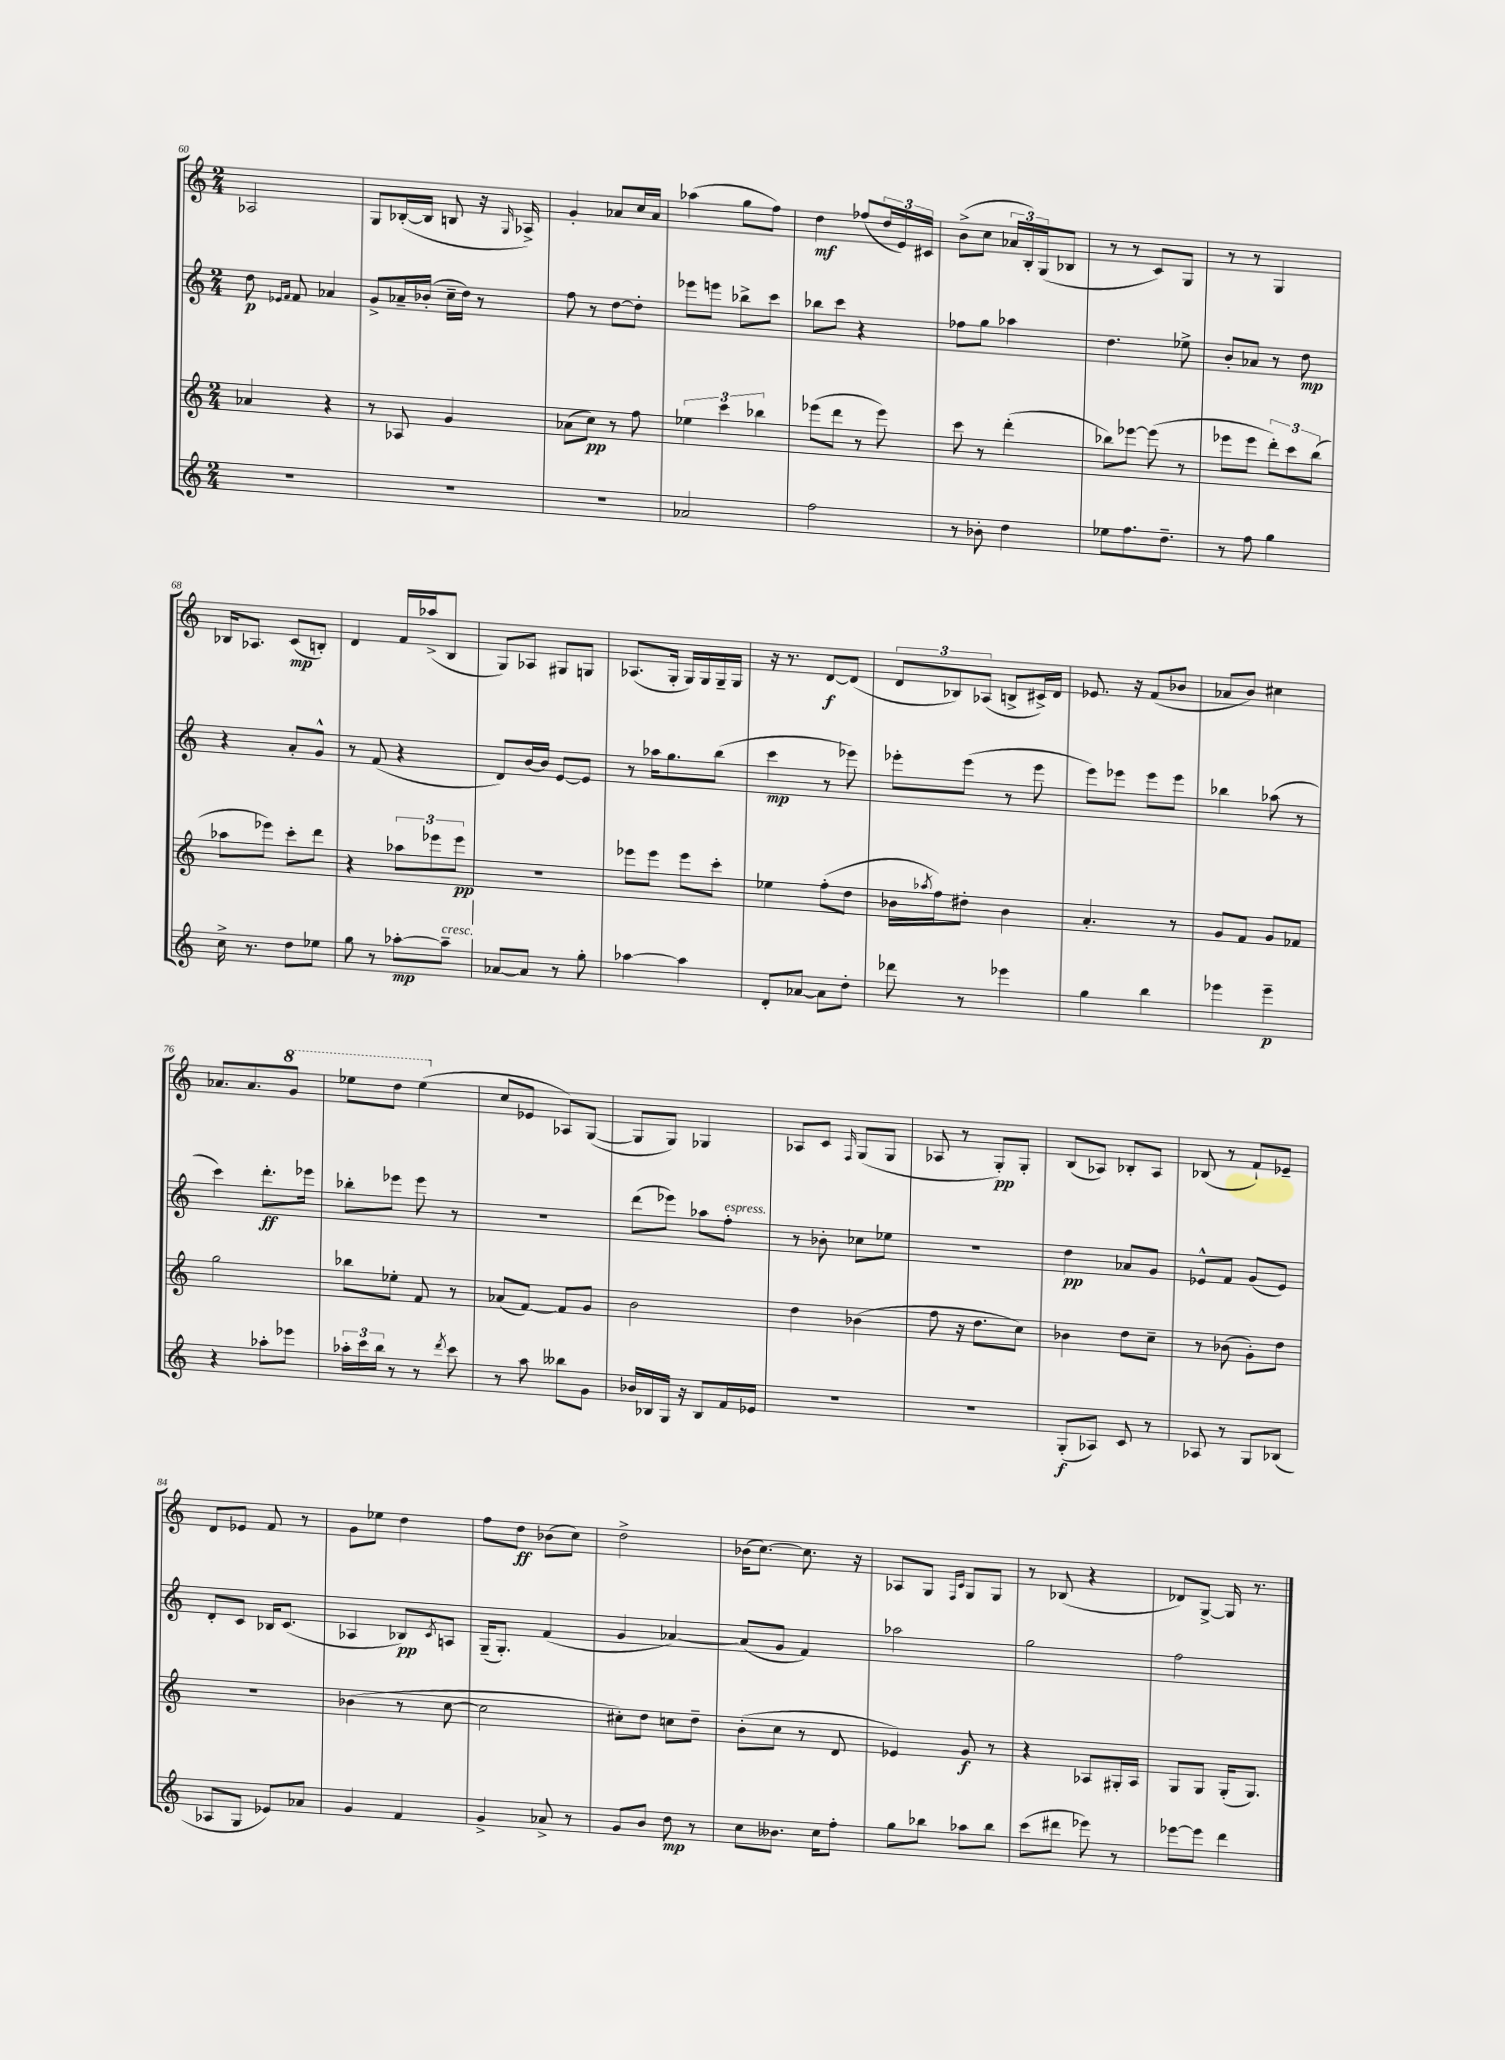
<<
\new StaffGroup <<
\new Staff = "s0" {
    \clef treble \key c \major \numericTimeSignature \time 2/4
    aes2 |
    g8 bes16~-.( bes16 b8 r16 \grace { g16 } aes16->) |
    g'4-. aes'8 c''16 aes'16 |
    aes''4( g''8 f''8) |
    d''4\mf fes''8( \tuplet 3/2 { d''16 e'16) cis'16 } |
    b'8->( c''8 \tuplet 3/2 { aes'16 b16-.) g16( } bes8 |
    r8 r8 c'8) g8 |
    r8 r8 g4 |
    bes16 aes8. c'8\mp( b8-.) |
    d'4 f'16 aes''16->( b8 |
    g8) aes8 gis8 g8 |
    aes8.( g16-. g16) g16 g16-- g16 |
    r16 r8. d'8~\f d'8( |
    \tuplet 3/2 { d'8 bes8) aes8( } b8-> cis'16->) d'16 |
    ees'8. r16 f'8( bes'8 |
    aes'8 b'8) cis''4 |
    aes'8. aes'8. \ottava #1 g''8 |
    ees'''8 d'''8 ees'''4( \ottava #0 |
    c''8 ees'8 aes8) g8~( |
    g8 g8) ges4 |
    aes8 c'8 \grace { f16 } g8( g8 |
    aes8 r8 g8-.\pp) g8-. |
    b8( aes8) bes8-. aes8 |
    bes8( r8 f'8-!) ees'8-- |
    d'8 ees'8 f'8 r8 |
    g'8 ees''8 d''4 |
    f''8 d''8\ff bes'8( c''8) |
    d''2-> |
    bes'16( c''8.~) c''8. r16 |
    aes8 g8 \grace { f16 c'16 } g8 g8 |
    r8 bes8( r4 |
    des'8) g8~-> g16 r8. \bar "|." |
}
\new Staff = "s1" {
    \clef treble \key c \major \numericTimeSignature \time 2/4
    d''8\p \grace { ees'16 f'16 } f'8 aes'4 |
    g'8-> aes'16-- bes'16-.( c''16-- d''16) r8 |
    f''8 r8 d''8~ d''8-. |
    ees'''8 e'''8 bes''8-> c'''8 |
    bes''8 c'''8 r4 |
    fes''8 g''8 aes''4 |
    d''4. ees''8-> |
    b'8-. aes'8 r8 d''8\mp |
    r4 a'8-. g'8-^ |
    r8 f'8( r4 |
    d'8) b'16~ b'16 e'8~ e'8 |
    r8 aes''16 g''8. b''8( |
    c'''4\mp r8 ees'''8) |
    ees'''8-. ees'''8( r8 ees'''8 |
    e'''8) ees'''8 ees'''8 ees'''8 |
    bes''4 aes''8( r8 |
    c'''4) d'''8.-.\ff ees'''16 |
    bes''8-. ees'''8 ees'''8 r8 |
    r2 |
    d'''8( ees'''8) aes''8 f''8-.^\markup { \italic "espress." } |
    r8 bes'8-. ces''8 ees''8 |
    r2 |
    d''4\pp aes'8 g'8 |
    ees'8-^ f'8 g'8( ees'8) |
    d'8-. c'8 bes16 c'8.( |
    aes4 bes8\pp) \acciaccatura { c'8 } a8 |
    g16--( g8.-.) f'4( |
    g'4 aes'4~) |
    aes'8( g'8 f'4) |
    aes''2 |
    g''2 |
    f''2 \bar "|." |
}
\new Staff = "s2" {
    \clef treble \key c \major \numericTimeSignature \time 2/4
    aes'4 r4 |
    r8 aes8 g'4 |
    aes'8( c''8\pp) r8 f''8 |
    \tuplet 3/2 { ees''4 c'''4 bes''4 } |
    ees'''8( d'''8 r8 ees'''8) |
    c'''8 r8 d'''4-.( |
    bes''8) ees'''8~ ees'''8( r8 |
    ees'''8 ees'''8 \tuplet 3/2 { d'''8-.) c'''8 b''8( } |
    aes''8 ees'''8) c'''8-. d'''8 |
    r4 \tuplet 3/2 { aes''8 ees'''8 ees'''8\pp } |
    R2 |
    ees'''8 ees'''8 ees'''8 c'''8-. |
    ees''4 f''8-.( d''8 |
    bes'16 \acciaccatura { aes''8 } f''16) dis''8-. bes'4 |
    a'4.-. r8 |
    g'8 f'8 g'8 fes'8 |
    g''2 |
    bes''8 ees''8-. f'8 r8 |
    aes'8( f'8~) f'8 g'8 |
    b'2 |
    d''4 bes'4( |
    f''8 r16 d''8. c''8) |
    bes'4 d''8 c''8-- |
    r8 bes'8( g'8-.) d''8 |
    R2 |
    bes'4( r8 c''8~ |
    c''2 |
    cis''8-.) d''8 c''8 d''8-- |
    b'8-.( c''8 r8 d'8 |
    ees'4) g'8\f r8 |
    r4 aes8 gis16-. aes16 |
    g8 g8 g16-.( g8.) \bar "|." |
}
\new Staff = "s3" {
    \clef treble \key c \major \numericTimeSignature \time 2/4
    R2 |
    R2 |
    R2 |
    aes'2 |
    f''2 |
    r8 bes'8-. d''4 |
    ees''8 f''8. d''8.-- |
    r8 f''8 g''4 |
    c''16-> r8. d''8 ees''8 |
    g''8 r8 aes''8~-.\mp aes''8--^\markup { \italic "cresc." } |
    aes'8~ aes'8 r8 g''8-. |
    aes''4~ aes''4 |
    d'8-. aes'8~ aes'8 d''8-. |
    des'''8 r8 ees'''4 |
    g''4 b''4 |
    ees'''4 ees'''4--\p |
    r4 aes''8-. ees'''8 |
    \tuplet 3/2 { aes''16-. c'''16 b''16 } r8 r8 \acciaccatura { d'''8 } c'''8 |
    r8 a''8 beses''8 g'8 |
    bes'16 bes16 g16 r16 bes8 f'16 ees'16 |
    R2 |
    R2 |
    g8-.\f( aes8) c'8 r8 |
    aes8 r8 g8 bes8( |
    aes8 g8 ees'8) aes'8 |
    g'4 f'4 |
    g'4-> aes'8-> r8 |
    g'8 b'8 d''8\mp r8 |
    c''8 beses'8. c''16 f''8-. |
    g''8 bes''8 aes''8 bes''8 |
    c'''8( dis'''8 ees'''8) r8 |
    ees'''8~ ees'''8 d'''4 \bar "|." |
}
>>
>>
\layout { \context { \Score currentBarNumber = #60 } }
